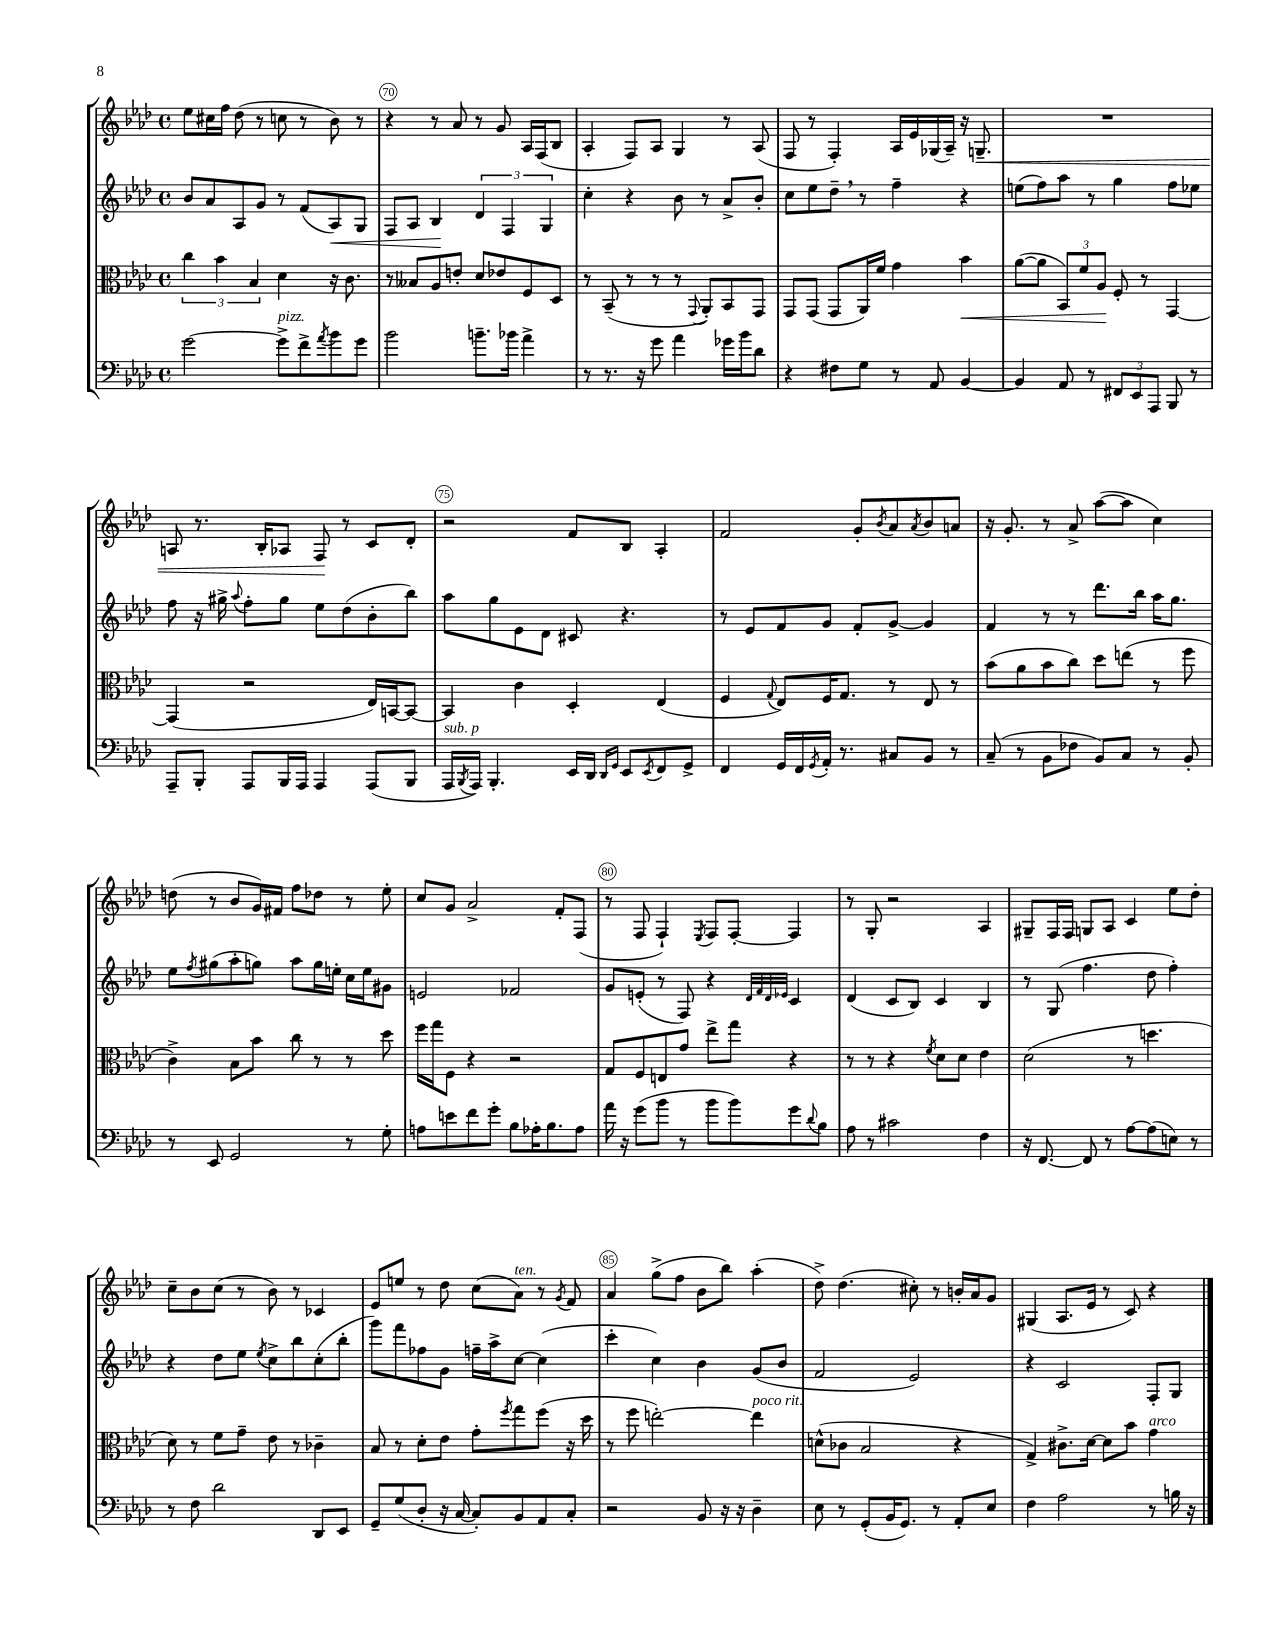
<<
\new StaffGroup <<
\new Staff = "s0" {
    \clef treble \key aes \major \defaultTimeSignature \time 4/4
    ees''8 cis''16 f''16 des''8( r8 c''8 r8 bes'8) r8 |
    r4 r8 aes'8 r8 g'8 aes16 f16( bes8 |
    aes4-. f8) aes8 g4 r8 aes8( |
    f8 r8 f4-.) aes16 ees'16 ges16( aes16--) r16 g8.--\< |
    R1 |
    a8 r8. bes16-. aes8 f8\! r8 c'8 des'8-. |
    r2 f'8 bes8 aes4-. |
    f'2 g'8-. \acciaccatura { bes'8 } aes'8 \acciaccatura { aes'8 } bes'8 a'8 |
    r16 g'8.-. r8 aes'8-> aes''8~( aes''8 c''4) |
    d''8( r8 bes'8 g'16) fis'16 f''8 des''8 r8 ees''8-. |
    c''8 g'8 aes'2-> f'8-. f8( |
    r8 f8 f4-!) \acciaccatura { ees8 } f8 f8~-. f4 |
    r8 g8-. r2 aes4 |
    gis8-- f16 f16 g8 aes8 c'4 ees''8 des''8-. |
    c''8-- bes'8 c''8( r8 bes'8) r8 ces'4 |
    ees'8 e''8 r8 des''8 c''8( aes'8^\markup { \italic "ten." }) r8 \acciaccatura { g'8 } f'8 |
    aes'4 g''8->( f''8 bes'8 bes''8) aes''4-.( |
    des''8->) des''4.( cis''8-.) r8 b'16-. aes'16 g'8 |
    gis4( aes8. ees'16 r8 c'8) r4 \bar "|." |
}
\new Staff = "s1" {
    \clef treble \key aes \major \defaultTimeSignature \time 4/4
    bes'8 aes'8 aes8 g'8 r8 f'8( aes8\<) g8 |
    f8 aes8 bes4\! \tuplet 3/2 { des'4 f4 g4 } |
    c''4-. r4 bes'8 r8 aes'8-> bes'8-. |
    c''8 ees''8 des''8-- \breathe r8 f''4-- r4 |
    e''8( f''8) aes''8 r8 g''4 f''8 ees''8 |
    f''8 r16 gis''16-> \appoggiatura { aes''8 } f''8-. gis''8 ees''8 des''8( bes'8-. bes''8) |
    aes''8 g''8 ees'8 des'8 cis'8 r4. |
    r8 ees'8 f'8 g'8 f'8-. g'8~-> g'4 |
    f'4 r8 r8 des'''8. bes''16 aes''16 g''8. |
    ees''8 \acciaccatura { f''8 } gis''8( aes''8-. g''8) aes''8 g''16 e''16-. c''16 e''16 gis'8 |
    e'2 fes'2 |
    g'8 e'8-.( r8 f8) r4 \grace { des'32 f'32 des'32 ees'32 } c'4 |
    des'4( c'8 bes8) c'4 bes4 |
    r8 g8( f''4. des''8 f''4-.) |
    r4 des''8 ees''8 \acciaccatura { ees''8 } c''8-> bes''8 c''8-.( bes''8-. |
    g'''8) f'''8 fes''8 g'8 f''16-- aes''16-> c''8~ c''4( |
    c'''4-. c''4) bes'4 g'8( bes'8 |
    f'2 ees'2) |
    r4 c'2 f8-. g8 \bar "|." |
}
\new Staff = "s2" {
    \clef alto \key aes \major \defaultTimeSignature \time 4/4
    \tuplet 3/2 { c''4 bes'4 bes4 } des'4 r16 c'8. |
    r8 beses8 aes8 e'8-. des'8 ees'8 f8 des8 |
    r8 bes,8--( r8 r8 r8 \appoggiatura { g,8 } aes,8-.) bes,8 g,8 |
    g,8 g,8( g,8 aes,16) f'16 g'4 bes'4\< |
    aes'8~( aes'8 \tuplet 3/2 { bes,8) f'8 aes8\! } f8-. r8 g,4~ |
    g,4( r2 ees16) b,16~ b,8~ |
    b,4 c'4 des4-. ees4( |
    f4 \appoggiatura { g8 } ees8) f16 g8. r8 ees8 r8 |
    bes'8( aes'8 bes'8 c''8) des''8 e''8( r8 f''8 |
    c'4->) bes8 bes'8 c''8 r8 r8 des''8 |
    f''16 g''16 f8 r4 r2 |
    g8 f8 e8 g'8 ees''8-> g''8 r4 |
    r8 r8 r4 \acciaccatura { f'8 } des'8 des'8 ees'4 |
    des'2( r8 d''4. |
    des'8) r8 f'8 g'8-- ees'8 r8 ces'4-- |
    bes8 r8 des'8-. ees'8 g'8-. \acciaccatura { f''8 } g''8 f''8( r16 des''16 |
    r8 f''8 e''2~-.) e''4^\markup { \italic "poco rit." } |
    d'8-^( ces'8 bes2 r4 |
    g4->) cis'8.-> des'16~ des'8 bes'8 g'4^\markup { \italic "arco" } \bar "|." |
}
\new Staff = "s3" {
    \clef bass \key aes \major \defaultTimeSignature \time 4/4
    g'2~ g'8->^\markup { \italic "pizz." } f'8-> \acciaccatura { aes'8 } bes'8 g'8 |
    bes'2 b'8.-- bes'16 aes'4-> |
    r8 r8. r16 g'8 aes'4 ges'16 bes'16 des'8 |
    r4 fis8 g8 r8 aes,8 bes,4~ |
    bes,4 aes,8 r8 \tuplet 3/2 { fis,8 ees,8 aes,,8 } bes,,8 r8 |
    aes,,8-- bes,,8-. aes,,8 bes,,16 aes,,16 aes,,4 aes,,8( bes,,8 |
    aes,,16^\markup { \italic "sub. p" } \acciaccatura { bes,,8 } aes,,16) bes,,4.-. ees,16 des,16 \grace { des,16 g,16 } ees,8 \acciaccatura { ees,8 } f,8 g,8-> |
    f,4 g,16 f,16 \acciaccatura { g,8 } aes,16-. r8. cis8 bes,8 r8 |
    c8--( r8 bes,8 fes8 bes,8) c8 r8 bes,8-. |
    r8 ees,8 g,2 r8 g8-. |
    a8 e'8 f'8 g'8-. bes8 aes16-. bes8. aes8 |
    aes'16 r16 g'8( bes'8 r8 bes'8 bes'8) g'8 \appoggiatura { des'8 } bes8 |
    aes8 r8 cis'2 f4 |
    r16 f,8.~ f,8 r8 aes8~ aes8( e8) r8 |
    r8 f8 des'2 des,8 ees,8 |
    g,8-- g8( des8-. r16 c16~ c8-.) bes,8 aes,8 c8-. |
    r2 bes,8 r16 r16 des4-- |
    ees8 r8 g,8-.( bes,16 g,8.) r8 aes,8-. ees8 |
    f4 aes2 r8 b16 r16 \bar "|." |
}
>>
>>
\layout { \context { \Score currentBarNumber = #69 \override BarNumber.break-visibility = ##(#f #t #t) barNumberVisibility = #(every-nth-bar-number-visible 5) \override BarNumber.stencil = #(make-stencil-circler 0.1 0.3 ly:text-interface::print) } }
